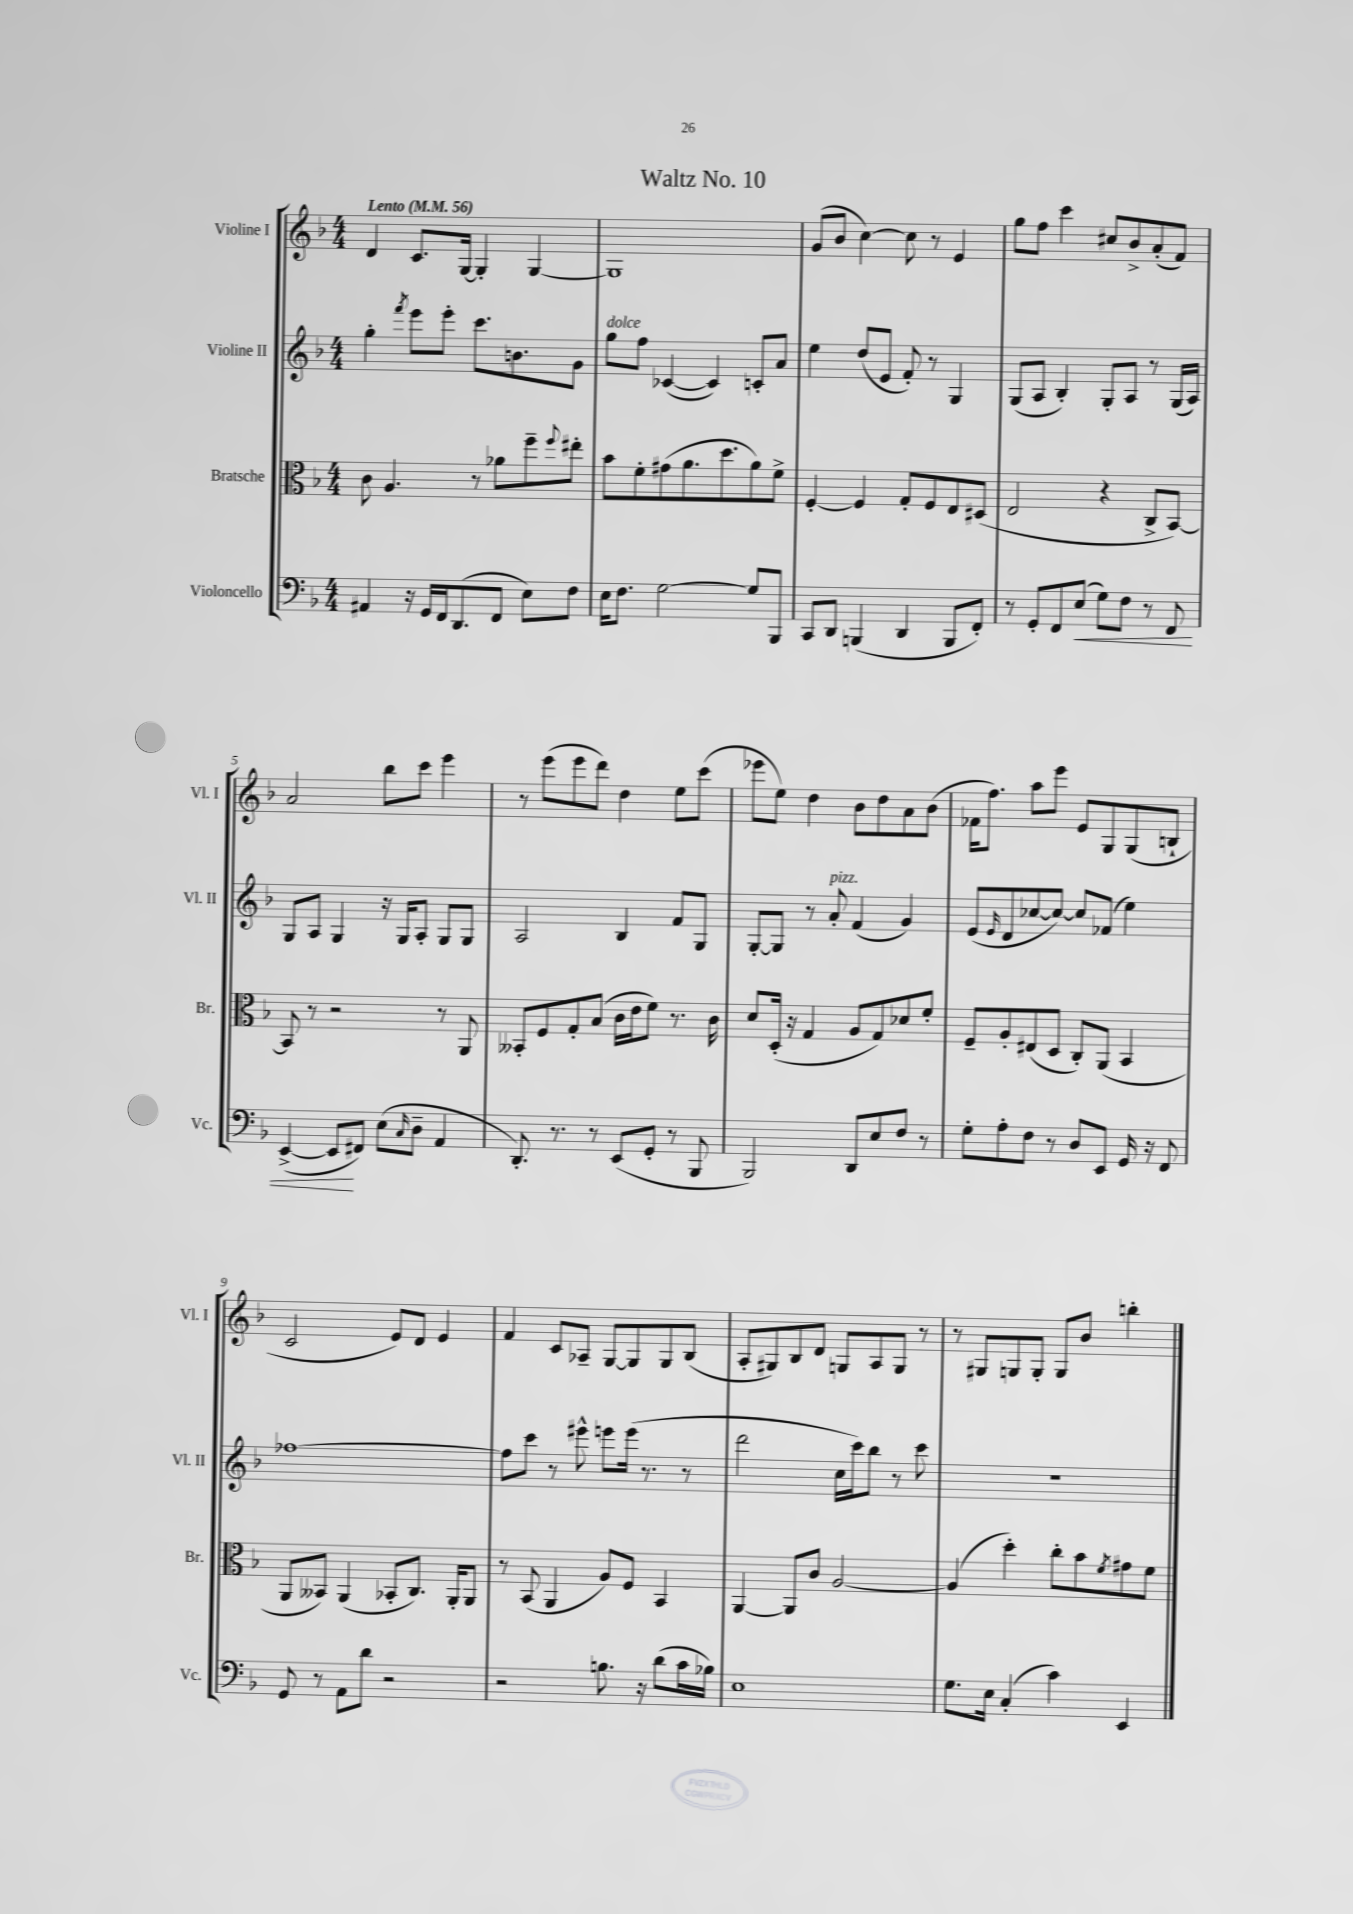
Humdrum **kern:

**kern	**kern	**kern	**kern
*staff4	*staff3	*staff2	*staff1
*clefF4	*clefC3	*clefG2	*clefG2
*k[b-]	*k[b-]	*k[b-]	*k[b-]
*M4/4	*M4/4	*M4/4	*M4/4
*MM56	*MM56	*MM56	*MM56
4AA#/	8c\	4gg'\	4d/
.	4.A/	.	.
.	.	8qfff/	.
16r	.	8eee\L	8.c/L
16GG/LL	.	.	.
16FF/J	.	8eee'\J	.
(8.DD/	.	.	[16G/Jk
.	8r	8.ccc\L	4G'/]
8FF/J	8a-\L	.	.
.	.	8.b\	.
8E\L)	8ff~\	.	[4G/
.	8qqff/	.	.
8F\J	8ee#'\J	8g\J	.
=	=	=	=
16E\LK	8b-\L	8gg\L	1G]
8.F\J	.	.	.
.	8f'\	8ff\J	.
[2G\	(8g#\	([4c-/	.
.	8.a\	.	.
.	.	4c-/])	.
.	8.dd\	.	.
8G/]L	8a\)	8c'/L	.
8BBB-/J	8f^\J	8a/J	.
=	=	=	=
8CC/L	[4F'/	4ee\	(8g/L
8DD/J	.	.	8b-/J
(4BBB/	4F/]	(8dd/L	[4cc\)
.	.	8e/J	.
4DD/	8G'/L	8f'/)	8cc\]
.	8F/	8r	8r
8BBB/L	8E/	4G/	4e/
8FF'/J)	(8D#/J	.	.
=	=	=	=
8r	2E/	(8G/L	8gg\L
8GG'/L	.	8A/J	8ff\J
8FF/	.	4B-'/)	4ccc\
(8E/J	.	.	.
8G\L)	4r	8G'/L	8cc#/L
8F\J	.	8A/J	8b-^/
8r	8C^/L	8r	(8a'/
8FF/	[8BB-/J)	(16G/LL	8f/J)
.	.	16A/JJ)	.
=	=	=	=
([4EE^/	8BB-/]	8G/L	2a/
.	8r	8A/J	.
8EE/]L	2r	4G/	.
8FF#/J)	.	.	.
(8E\L	.	16r	8bb-\L
.	.	16G/LK	.
16qqC/	.	.	.
8D~\J	.	8A'/J	8ccc\J
4AA/	8r	8G/L	4eee\
.	8AA/	8G/J	.
=	=	=	=
8.DD'/)	8BB--'/L	2A/	8r
.	8F/	.	(8eee\L
8.r	.	.	.
.	8G'/	.	8eee\
8r	(8B-/J	.	8ddd\J)
(8EE/L	16c\LL	4B-/	4dd\
.	16e\J	.	.
8GG'/J	8f\J)	.	.
8r	8.r	8f/L	8ee\L
8BBB-/	.	8G/J	(8ccc\J
.	16c\	.	.
=	=	=	=
2BBB-/)	8d/L	[8G'/L	8eee-\L
.	(16D'/Jk	8G/]J	8ee\J)
.	16r	.	.
.	4G/	8r	4dd\
.	.	8a'/	.
8DD/L	8A/L	(4f/	8b-\L
8E/	8G/)	.	8dd\
8F/J	8d-/	4g/)	8a\
8r	8f'/J	.	(8b-\J
=	=	=	=
8G'\L	8F~/L	(8e/L	16f-\LK
.	.	.	8.ff\J)
.	.	16qqe/	.
8A'\	8A'/	8d/	.
8F\J	(8E#/	[8cc-/	8aa\L
8r	8D/J	8cc-/_J)	8eee\J
8D/L	8C'/L)	8cc-/]L	8e/L
8EE/J	(8AA/J	(8f-/J	8G/
16GG/	4BB-/	4ee\)	(8G/
16r	.	.	.
8FF/	.	.	8B`/J
=	=	=	=
8GG/	8AA/L	[1ff-	2c/
8r	8BB--/J)	.	.
8AA\L	(4AA/	.	.
8d\J	.	.	.
2r	8BB-'/L	.	8e/L)
.	8.C/J)	.	8d/J
.	.	.	4e/
.	16AA'/LK	.	.
.	8AA/J	.	.
=	=	=	=
2r	8r	8ff-\]L	4f/
.	(8BB-/	8ccc\J	.
.	4AA/	8r	8c/L
.	.	8eee#^^\	8A-~/J
8.B\	8A/L)	8eee\L	[8G/L
.	8F/J	(16eee\Jk	8G/]
16r	.	8.r	.
(8d\L	4BB-/	.	8G/
16c\L	.	8r	(8B-/J
16B-\JJ)	.	.	.
=	=	=	=
1E	[4AA/	2ddd\	8A'/L
.	.	.	8G#/)
.	8AA/]L	.	8B-/
.	8c/J	.	8d/J
.	[2A/	16cc\LL	8G/L
.	.	16ccc\J)	.
.	.	8bb-\J	8A/
.	.	8r	8G/J
.	.	8ccc\	8r
=	=	=	=
8.G\L	(4A/]	1r	8r
.	.	.	8G#/L
16E\Jk	.	.	.
(4C'/	4dd'\)	.	8G/
.	.	.	8G'/J
4c\)	8cc'\L	.	8G/L
.	8b-\	.	8b-/J
.	8qf/	.	.
4EE/	8g#\	.	4bb'\
.	8f\J	.	.
==	==	==	==
*-	*-	*-	*-
